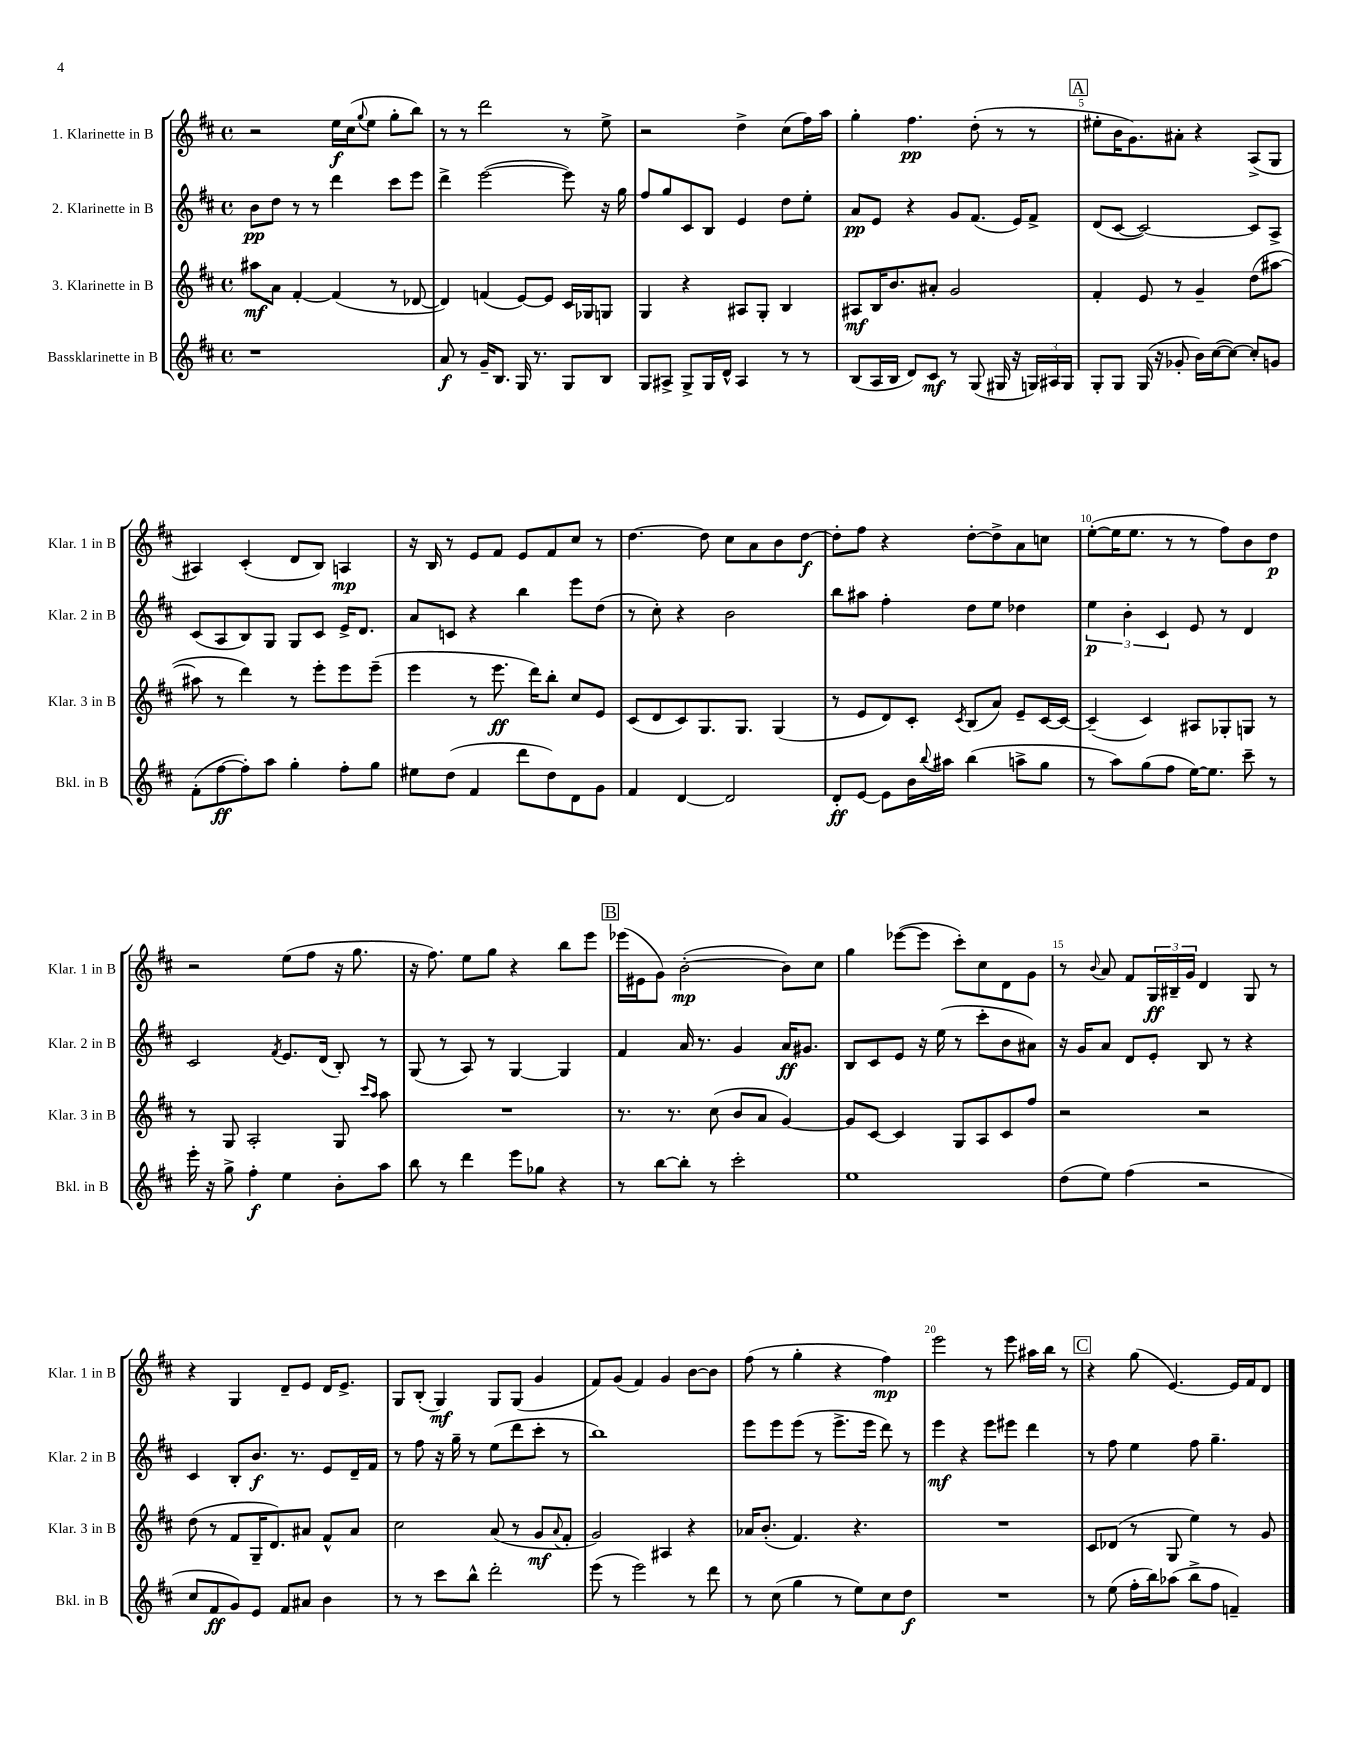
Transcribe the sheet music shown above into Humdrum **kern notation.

**kern	**kern	**kern	**kern
*staff4	*staff3	*staff2	*staff1
*clefG2	*clefG2	*clefG2	*clefG2
*k[f#c#]	*k[f#c#]	*k[f#c#]	*k[f#c#]
*M4/4	*M4/4	*M4/4	*M4/4
*met(c)	*met(c)	*met(c)	*met(c)
1r	8aa#	8b	2r
.	8a	8dd	.
.	[4f#'	8r	.
.	.	8r	.
.	(4f#]	4ddd	16ee
.	.	.	(16cc#
.	.	.	8qqgg
.	.	.	8ee
.	8r	8ccc#	8gg'
.	[8d-	8eee	8bb)
=	=	=	=
8a	4d-])	4ddd^	8r
8r	.	.	8r
16g~	(4f	([2eee	2ddd
8.B	.	.	.
16G	[8e)	.	.
8.r	.	.	.
.	8e]	.	.
8G	16c#	8eee])	8r
.	16G-	.	.
8B	8G	16r	8ee^
.	.	16gg	.
=	=	=	=
8G	4G	8ff#	2r
8A#^	.	8gg	.
8G^	4r	8c#	.
16G	.	8B	.
16d^^	.	.	.
4A#	8A#	4e	4dd^
.	8G'	.	.
8r	4B	8dd	(8cc#
8r	.	8ee'	16ff#)
.	.	.	16aa
=	=	=	=
(8B	8A#	8a	4gg'
16A	16B	8e	.
16B	8.b	.	.
8d)	.	4r	4.ff#
8c#	8a#'	.	.
8r	2g	8g	.
(8G	.	(8.f#	(8dd'
16G#	.	.	8r
16r	.	16e)	.
24G)	.	8f#^	8r
24A#	.	.	.
24G	.	.	.
=	=	=	=
8G'	4f#'	(8d	8ee#'
8G	.	[8c#	16b
.	.	.	8.g)
(16G	8e	2c#_)	.
16r	.	.	.
8g-'	8r	.	8a#'
16b)	4g~	.	4r
([16cc#	.	.	.
8cc#_)	.	.	.
8cc#']	(8dd	8c#]	(8A^
8g	[8aa#	8A^	8G
=	=	=	=
(8f#'	8aa#]	(8c#	4A#)
[8ff#	8r	8A	.
8ff#'])	4ddd)	8B)	(4c#'
8aa	.	8G	.
4gg'	8r	8G	8d
.	8eee'	8c#	8B)
8ff#'	8eee	16e^	4A
.	.	8.d	.
8gg	(8eee~	.	.
=	=	=	=
8ee#	4eee	8a	16r
.	.	.	16B
(8dd	.	8c	8r
4f#	8r	4r	8e
.	8.eee	.	8f#
8ddd	.	4bb	8e
.	16ddd)	.	.
8dd)	8bb'	.	8f#
8d	8cc#	8eee	8cc#
8g	8e	(8dd	8r
=	=	=	=
4f#	(8c#	8r	[4.dd
.	8d	8cc#')	.
[4d	8c#)	4r	.
.	8.G	.	8dd]
2d]	.	2b	8cc#
.	8.G	.	.
.	.	.	8a
.	(4G	.	8b
.	.	.	[8dd
=	=	=	=
8d'	8r	8bb	8dd']
[8e	8e	8aa#	8ff#
8e]	8d)	4ff#'	4r
16b	8c#'	.	.
8qqbb	.	.	.
16aa#	.	.	.
.	8qc#	.	.
(4bb	(8B	8dd	[8dd'
.	8a)	8ee	8dd^]
8aa^	8e~	4dd-	8a
8gg	[16c#	.	8cc
.	16c#_	.	.
=	=	=	=
8r	(4c#~]	6ee	([8ee'
8aa)	.	.	16ee]
.	.	6b'	.
.	.	.	8.ee
(8gg	4c#)	.	.
.	.	6c#	.
8ff#	.	.	8r
[16ee)	8A#	8e	8r
8.ee]	.	.	.
.	8G-'	8r	8ff#)
8ccc#~	8G	4d	8b
8r	8r	.	8dd
=	=	=	=
16eee'	8r	2c#	2r
16r	.	.	.
8gg^	8G	.	.
4ff#'	2A'	.	.
.	.	8qf#	.
4ee	.	8.e	(8ee
.	.	.	8ff#
.	.	(16d	.
8b'	8G	8B')	16r
.	.	.	8.gg
.	16qqccc#	.	.
.	16qqaa	.	.
8aa	8aa	8r	.
=	=	=	=
8bb	1r	(8G	16r
.	.	.	8.ff#)
8r	.	8r	.
4ddd	.	8A)	8ee
.	.	8r	8gg
8eee	.	[4G	4r
8gg-	.	.	.
4r	.	4G]	8bb
.	.	.	8eee
=	=	=	=
8r	8.r	4f#	(16eee-
.	.	.	16e#
[8bb	.	.	8g)
.	8.r	.	.
8bb']	.	16a	([2b'
.	.	8.r	.
8r	(8cc#	.	.
2ccc#'	8b	4g	.
.	8a	.	.
.	[4g)	16a	8b])
.	.	8.g#	.
.	.	.	8cc#
=	=	=	=
1ee	8g]	8B	4gg
.	[8c#	8c#	.
.	4c#]	8e	([8eee-
.	.	16r	8eee-]
.	.	(16ee	.
.	8G	8r	8ccc#')
.	8A	8ccc#'	8cc#
.	8c#	8b	8d
.	8ff#	8a#)	8g
=	=	=	=
(8dd	2r	16r	8r
.	.	16g	.
.	.	.	8qqb
8ee)	.	8a	8a
(4ff#	.	8d	8f#
.	.	8e'	24G
.	.	.	24B#~
.	.	.	24g
2r	2r	8B	4d
.	.	8r	.
.	.	4r	8G
.	.	.	8r
=	=	=	=
8cc#	(8dd	4c#	4r
8f#	8r	.	.
8g)	8f#	8B'	4G
8e	16G~	8.b	.
.	8.d)	.	.
8f#	.	.	8d~
.	.	8.r	.
8a#	8a#	.	8e
4b	8f#^^	8e	16d
.	.	.	8.e^
.	8a#	16d~	.
.	.	16f#	.
=	=	=	=
8r	2cc#	8r	8G
8r	.	8ff#	(8B'
8ccc#	.	16r	4G)
.	.	16gg~	.
8bb^^	.	8r	.
2ddd'	(8a	(8ee	8G
.	8r	8ddd	(8G
.	8g	8ccc#'	4g
.	8qqa	.	.
.	8f#'	8r	.
=	=	=	=
(8eee	2g)	1bb)	8f#)
8r	.	.	(8g
2eee)	.	.	4f#)
.	4A#	.	4g
8r	4r	.	[8b
8ddd	.	.	8b]
=	=	=	=
8r	16a-	8eee	(8ff#
.	(8.b'	.	.
(8cc#	.	8eee	8r
4gg	4.f#)	(8eee	4gg'
.	.	8r	.
8r	.	8.eee^	4r
8ee)	4.r	.	.
.	.	16eee	.
8cc#	.	8ddd)	4ff#)
8dd	.	8r	.
=	=	=	=
1r	1r	4eee	2eee
.	.	4r	.
.	.	8eee	8r
.	.	8eee#	8eee
.	.	4ddd	16aa#
.	.	.	16bb
.	.	.	8r
=	=	=	=
8r	8c#	8r	4r
(8ee	(8d-	8ff#	.
16ff#'	8r	4ee	(8gg
16bb)	.	.	.
(8aa-	8G	.	[4.e)
8bb^	4ee)	8ff#	.
8ff#	.	4.gg~	.
4f~)	8r	.	16e]
.	.	.	16f#
.	8g	.	8d
==	==	==	==
*-	*-	*-	*-
